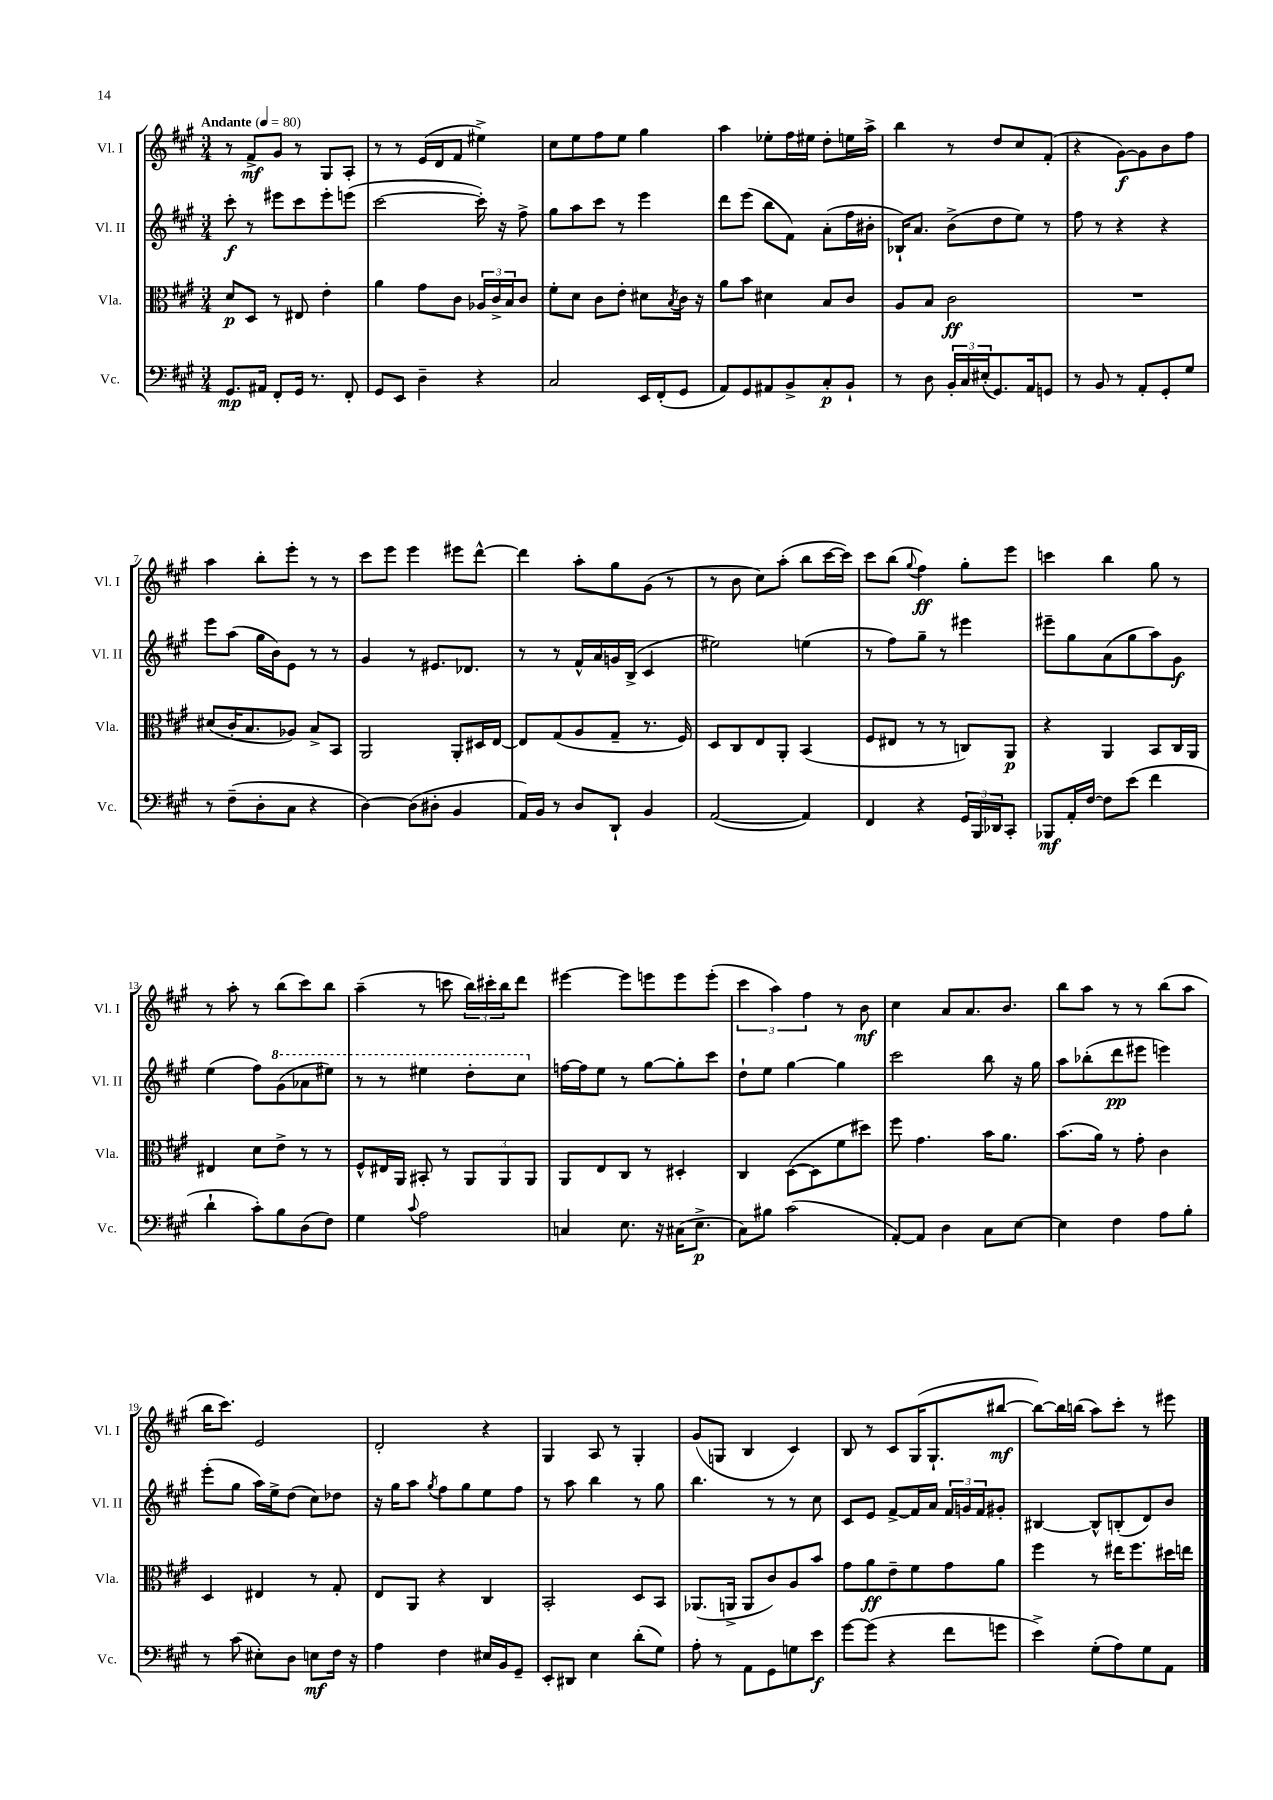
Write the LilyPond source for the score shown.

<<
\new StaffGroup <<
\new Staff = "s0" \with { instrumentName = "Vl. I" shortInstrumentName = "Vl. I" } {
    \clef treble \key a \major \numericTimeSignature \time 3/4 \tempo "Andante" 4 = 80
    r8 fis'8->\mf gis'8 r8 gis8 a8-. |
    r8 r8 e'16( d'16 fis'8 eis''4->) |
    cis''8 e''8 fis''8 e''8 gis''4 |
    a''4 ees''8-. fis''16 eis''16 d''8-. e''16 a''16-> |
    b''4 r8 d''8 cis''8 fis'8-.( |
    r4 gis'8~\f) gis'8 b'8 fis''8 |
    a''4 b''8-. e'''8-. r8 r8 |
    cis'''8 e'''8 e'''4 eis'''8 d'''8~-^ |
    d'''4 a''8-. gis''8 gis'8( r8 |
    r8 b'8 cis''8) a''8-.( b''8 cis'''16~ cis'''16) |
    cis'''8 b''8( \appoggiatura { gis''8 } fis''4\ff) gis''8-. e'''8 |
    c'''4 b''4 gis''8 r8 |
    r8 a''8-. r8 b''8( cis'''8) b''8 |
    a''4--( r8 c'''8 \tuplet 3/2 { b''16) cis'''16-. b''16 } d'''8 |
    eis'''4~ eis'''8 e'''8 e'''8 e'''8-.( |
    \tuplet 3/2 { cis'''4 a''4) fis''4 } r8 b'8\mf |
    cis''4 a'8 a'8. b'8. |
    b''8 a''8 r8 r8 b''8( a''8 |
    b''16 cis'''8.) e'2 |
    d'2-. r4 |
    gis4 a8 r8 gis4-. |
    gis'8( g8 b4 cis'4) |
    b8 r8 cis'8 gis16( gis8.-! bis''8~\mf |
    bis''8~) bis''16 b''16( a''8) cis'''8-. r8 eis'''8 \bar "|." |
}
\new Staff = "s1" \with { instrumentName = "Vl. II" shortInstrumentName = "Vl. II" } {
    \clef treble \key a \major \numericTimeSignature \time 3/4
    cis'''8-.\f r8 eis'''8 cis'''8 eis'''8-. e'''8( |
    cis'''2~ cis'''16-.) r16 fis''8-> |
    gis''8 a''8 cis'''8 r8 e'''4 |
    d'''8 e'''8( b''8 fis'8) a'8-.( fis''16 bis'16-. |
    bes16-!) a'8. b'8->( d''8 e''8) r8 |
    fis''8 r8 r4 r4 |
    e'''8 a''8( gis''16 b'16) e'8 r8 r8 |
    gis'4 r8 eis'8. des'8. |
    r8 r8 fis'16-^ a'16 g'16 b16->( cis'4 |
    eis''2) e''4( |
    r8 fis''8) gis''8-- r8 eis'''4 |
    eis'''8-- gis''8 a'8( gis''8 a''8) gis'8\f |
    e''4( fis''8) \ottava #1 gis''8( aes''8 eis'''8) |
    r8 r8 eis'''4 d'''8-. cis'''8 \ottava #0 |
    f''16~ f''16 e''8 r8 gis''8~ gis''8-. cis'''8 |
    d''8-! e''8 gis''4~ gis''4 |
    cis'''2 b''8 r16 gis''16 |
    a''8 bes''8-.( d'''8\pp eis'''8 e'''4) |
    e'''8-.( gis''8 a''16) e''16-> d''8( cis''8) des''8 |
    r16 gis''16 a''8 \acciaccatura { gis''8 } fis''8 gis''8 e''8 fis''8 |
    r8 a''8 b''4 r8 gis''8 |
    b''4. r8 r8 cis''8 |
    cis'8 e'8 fis'8~-> fis'16 a'16 \tuplet 3/2 { fis'16 g'16 fis'16 } gis'8-. |
    bis4~ bis8-^ b8-.( d'8) b'8 \bar "|." |
}
\new Staff = "s2" \with { instrumentName = "Vla." shortInstrumentName = "Vla." } {
    \clef alto \key a \major \numericTimeSignature \time 3/4
    d'8\p d8 r8 eis8 e'4-. |
    a'4 gis'8 cis'8 \tuplet 3/2 { aes16 cis'16-> b16 } cis'8 |
    fis'8-. d'8 cis'8 e'8-. dis'8 \acciaccatura { b8 } cis'16 r16 |
    a'8 b'8 dis'4 b8 cis'8 |
    a8 b8 cis'2\ff |
    R2. |
    dis'8( cis'16-. b8. aes8) b8-> b,8 |
    a,2 a,8-. dis16 e16~ |
    e8 gis8( a8 gis8-- r8. fis16) |
    d8 cis8 e8 a,8-. b,4( |
    fis8 eis8 r8 r8 c8) a,8\p |
    r4 a,4 b,8 cis16 a,16 |
    eis4 d'8 e'8-> r8 r8 |
    fis8-^ eis16 a,16 bis,8-. r8 \tuplet 3/2 { a,8 a,8 a,8 } |
    a,8 e8 cis8 r8 dis4-. |
    cis4 d8~( d8 fis'8 dis''8) |
    fis''8 gis'4. b'16 a'8. |
    b'8.( a'16) r8 gis'8-. cis'4 |
    d4 eis4 r8 gis8-. |
    e8 a,8 r4 cis4 |
    b,2-. d8 b,8 |
    aes,8.( a,16-> a,8 cis'8) a8 b'8 |
    gis'8 a'8\ff e'8-- fis'8 gis'8 a'8 |
    fis''4 r8 eis''16 fis''8. dis''16 e''16 \bar "|." |
}
\new Staff = "s3" \with { instrumentName = "Vc." shortInstrumentName = "Vc." } {
    \clef bass \key a \major \numericTimeSignature \time 3/4
    gis,8.\mp ais,16 fis,8-. gis,16 r8. fis,8-. |
    gis,8 e,8 d4-- r4 |
    cis2 e,16 fis,16-.( gis,8 |
    a,8) gis,8 ais,8 b,8-> cis8-.\p b,8-! |
    r8 d8 \tuplet 3/2 { b,16-. cis16 eis16-.( } gis,8.) a,16 g,8 |
    r8 b,8 r8 a,8-. gis,8-. gis8 |
    r8 fis8--( d8-. cis8 r4 |
    d4~) d8( dis8-. b,4 |
    a,16) b,16 r8 d8 d,8-! b,4 |
    a,2~( a,4) |
    fis,4 r4 \tuplet 3/2 { gis,16 b,,16 des,16 } cis,8-. |
    bes,,8\mf a,16-. fis16~ fis8 e'8( fis'4 |
    d'4-! cis'8-.) b8 d8( fis8) |
    gis4 \appoggiatura { cis'8 } a2 |
    c4 e8. r16 cis16( e8.->\p |
    cis8) bis8 cis'2( |
    a,8~-.) a,8 d4 cis8 e8~ |
    e4 fis4 a8 b8-. |
    r8 cis'8( eis8-.) d8 e8\mf fis16 r16 |
    a4 fis4 eis16 b,16 gis,8-- |
    e,8-. dis,8 e4 d'8-.( gis8) |
    a8-. r8 a,8 gis,8 g8 e'8\f |
    gis'8~ gis'8( r4 fis'8 g'8 |
    e'4->) gis8-.( a8) gis8 a,8 \bar "|." |
}
>>
>>
